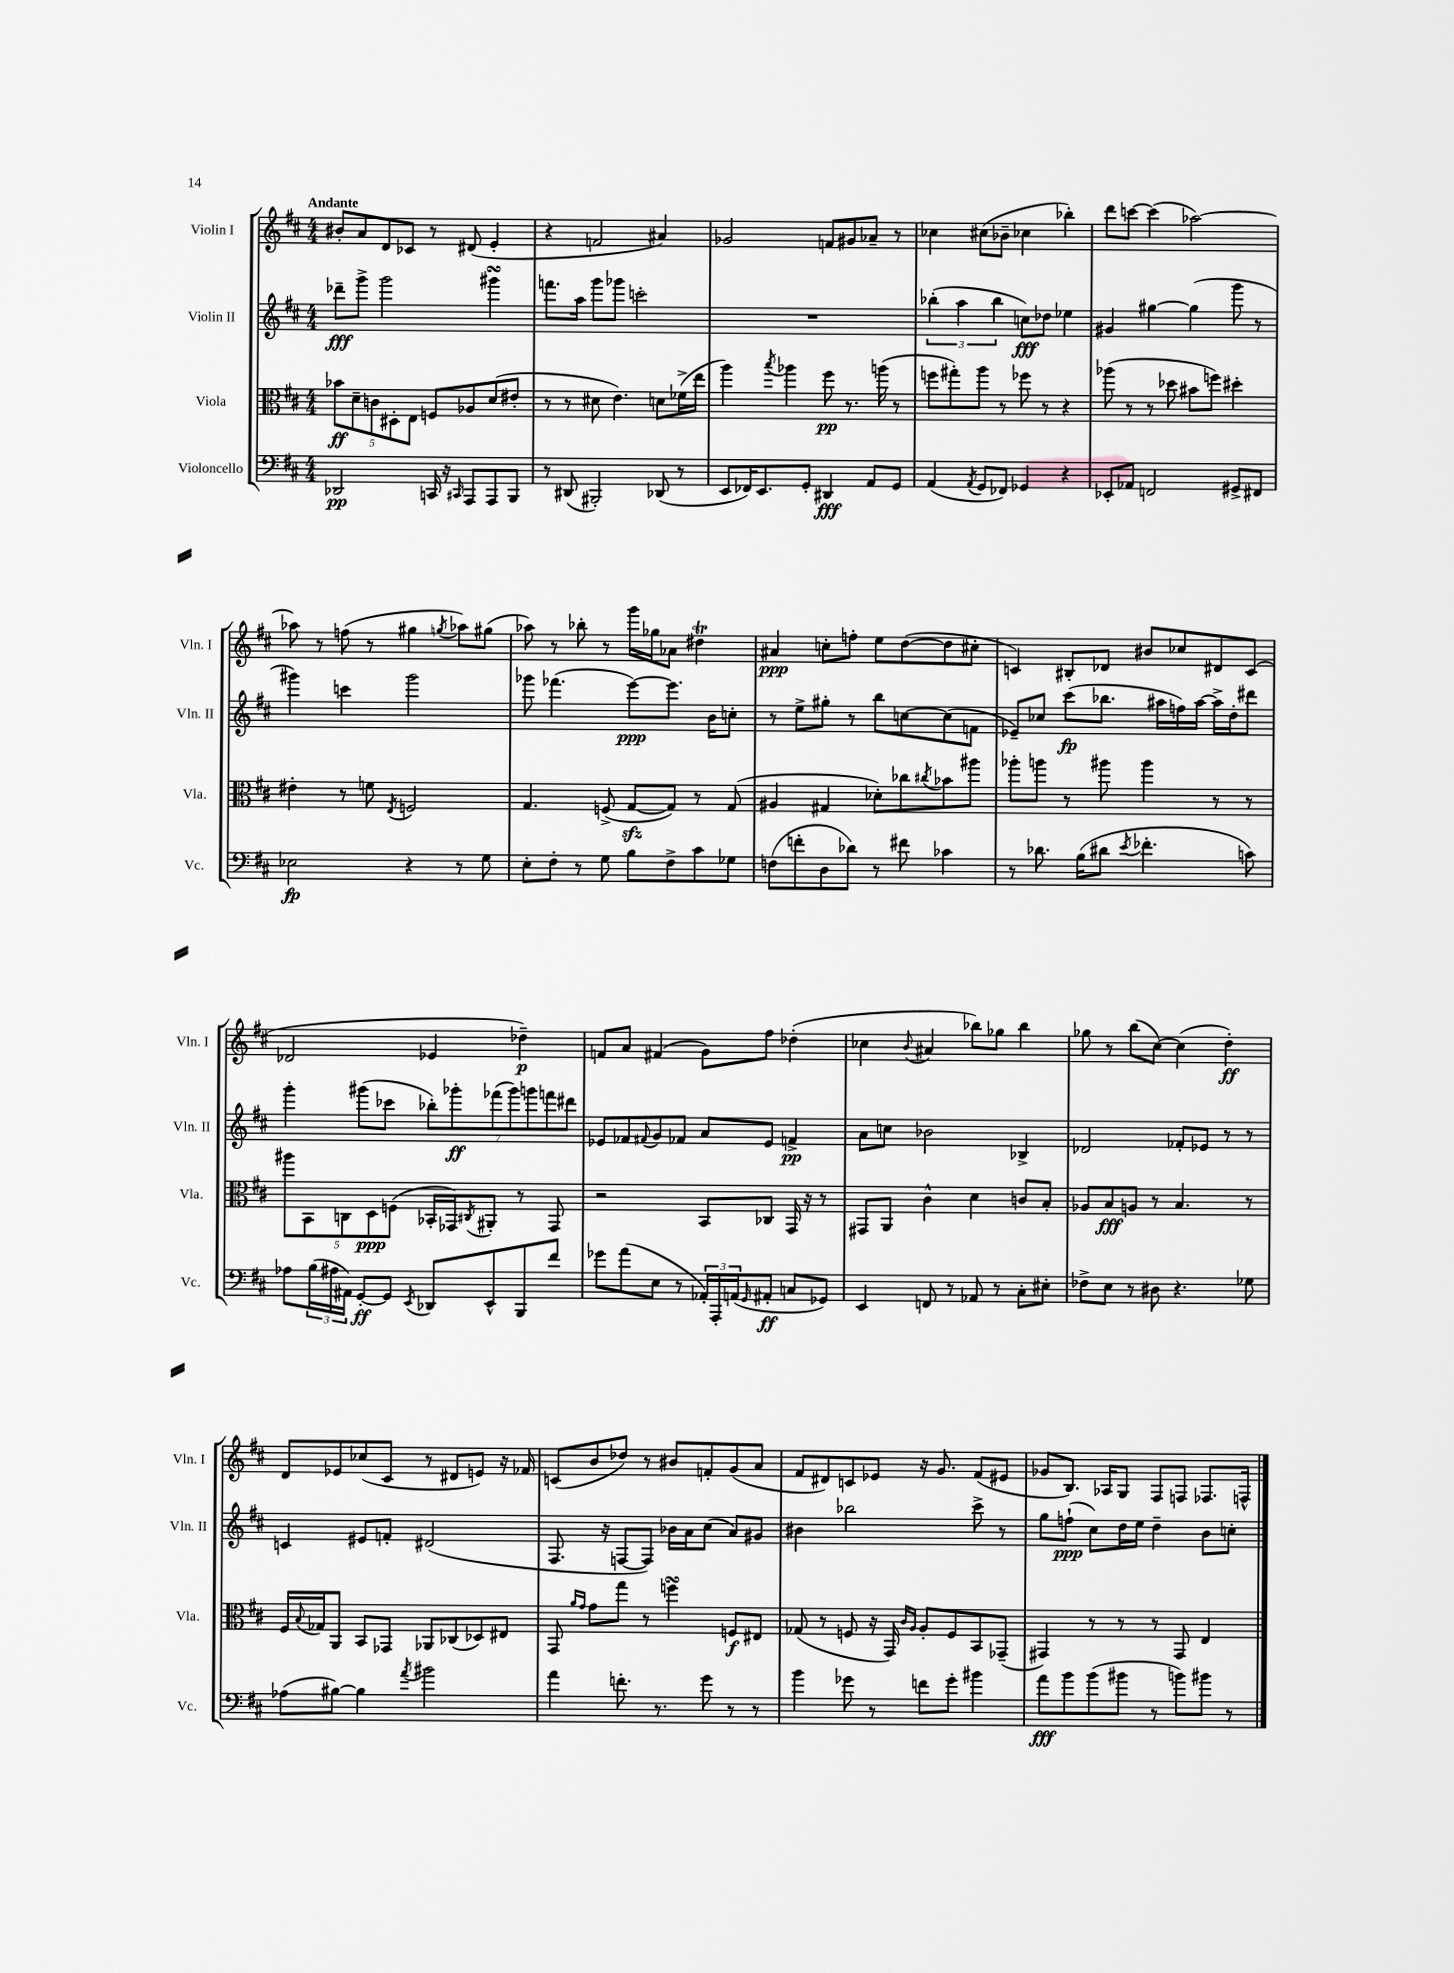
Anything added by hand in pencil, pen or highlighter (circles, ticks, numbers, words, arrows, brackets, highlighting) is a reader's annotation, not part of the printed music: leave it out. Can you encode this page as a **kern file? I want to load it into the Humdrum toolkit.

**kern	**dynam	**kern	**dynam	**kern	**dynam	**kern	**dynam
*part4	*part4	*part3	*part3	*part2	*part2	*part1	*part1
*staff4	*staff4	*staff3	*staff3	*staff2	*staff2	*staff1	*staff1
*I"Violoncello	*	*I"Viola	*	*I"Violin II	*	*I"Violin I	*
*I'Vc.	*	*I'Vla.	*	*I'Vln. II	*	*I'Vln. I	*
*clefF4	*	*clefC3	*	*clefG2	*	*clefG2	*
*k[f#c#]	*	*k[f#c#]	*	*k[f#c#]	*	*k[f#c#]	*
*M4/4	*	*M4/4	*	*M4/4	*	*M4/4	*
=1	=1	=1	=1	=1	=1	=1	=1
!	!	!	!	!	!	!LO:TX:a:B:t=Andante	!
2DD-X/	pp	10b-X\L	ff	8ddd-X~\L	fff	8b#X'/L	.
.	.	10d~\	.	.	.	.	.
.	.	.	.	8ggg^\J	.	8a/	.
.	.	10cn\	.	.	.	.	.
.	.	.	.	2ggg\	.	8d/	.
.	.	10D#X'\	.	.	.	.	.
.	.	.	.	.	.	8c-X/J	.
.	.	10E\J	.	.	.	.	.
16CCn/	.	8Fn/L	.	.	.	8r	.
16r	.	.	.	.	.	.	.
16qqCC#X/	.	.	.	.	.	.	.
8AAA/L	.	8A-X/	.	.	.	(8d#X/	.
8AAA/	.	(8d/	.	4ggg#XsSsS\	.	4e'/	.
8BBB/J	.	8e#X'/J	.	.	.	.	.
=2	=2	=2	=2	=2	=2	=2	=2
8r	.	8r	.	8.fffn\L	.	4r	.
(8DD#X/	.	8r	.	.	.	.	.
.	.	.	.	16aa\Jk	.	.	.
2BBB#X'/)	.	8d#X\	.	8ggg\L	.	2fn/	.
.	.	4.e\)	.	8ggg-X\J	.	.	.
.	.	.	.	2cccn'\	.	.	.
(8DD-X/	.	8dn\L	.	.	.	4a#X/)	.
8r	.	(16f-X^\L	.	.	.	.	.
.	.	16ee\JJ	.	.	.	.	.
=3	=3	=3	=3	=3	=3	=3	=3
8EE/L	.	4aa\)	.	1r	.	2g-X/	.
16FF-X/K)	.	.	.	.	.	.	.
8.EE/	.	.	.	.	.	.	.
.	.	8qbb/	.	.	.	.	.
.	.	4aa-X\	.	.	.	.	.
8GG'/J	.	.	.	.	.	.	.
4DD#X/	fff	8ff#\	pp	.	.	8fn/L	.
.	.	8.r	.	.	.	8g#X/	.
8AA/L	.	.	.	.	.	8a-X~/J	.
.	.	(16aan\	.	.	.	.	.
8GG/J	.	8r	.	.	.	8r	.
=4	=4	=4	=4	=4	=4	=4	=4
(4AA/	.	8ffn\L	.	(6bb-X'\	.	4cc-X\	.
.	.	8gg#X'\)	.	.	.	.	.
.	.	.	.	6aa\	.	.	.
8qAA/	.	.	.	.	.	.	.
8GG/L	.	8aa\J	.	.	.	(8cc#X\L	.
.	.	.	.	6bb-\	.	.	.
8FF-X/J)	.	8r	.	.	.	8b-X~\J	.
4GG-X/	.	8ff-X\	.	8ccn\L)	fff	4cc-X\	.
.	.	8r	.	8dd-X\J	.	.	.
4r	.	4r	.	4ee-X\	.	4bb-X'\)	.
=5	=5	=5	=5	=5	=5	=5	=5
8EE-X'/L	.	(8aa-X\	.	4g#X/	.	8ddd\L	.
8AA-X/J	.	8r	.	.	.	[8cccn\J	.
2FFn/	.	8r	.	[4gg#X\	.	(4ccc\]	.
.	.	8dd-X\	.	.	.	.	.
.	.	8b#X\L	.	(4gg#\]	.	[2aa-X\)	.
.	.	8ffn\J)	.	.	.	.	.
8GG#X^/L	.	4dd#X'\	.	8ggg\	.	.	.
8FF#X/J	.	.	.	8r	.	.	.
!!LO:LB:g=z
=6	=6	=6	=6	=6	=6	=6	=6
2E-X\	fp	4e#X'\	.	4ggg#X\)	.	8aa-X\]	.
.	.	.	.	.	.	8r	.
.	.	8r	.	4cccn\	.	(8ffn\	.
.	.	8fn\	.	.	.	8r	.
.	.	8qE/	.	.	.	.	.
4r	.	2Fn/	.	2ggg#\	.	4gg#X\	.
.	.	.	.	.	.	8qggn/	.
8r	.	.	.	.	.	8aa-X\L)	.
8G\	.	.	.	.	.	(8gg#X\J	.
=7	=7	=7	=7	=7	=7	=7	=7
8E'\L	.	4.G/	.	8ggg-X\	.	8aa-X\)	.
8F#'\J	.	.	.	(4.fff-X\	.	8r	.
8r	.	.	.	.	.	8bb-X'\	.
8G\	.	(8Fn^/	.	.	.	8r	.
8B\L	.	[8Gzz/L	.	[8eee\L)	ppp	16ggg\LL	.
.	.	.	.	.	.	16gg-X\J	.
8F#^\	.	8G/J])	.	8.eee\J]	.	8a-X\J	.
8c#\	.	8r	.	.	.	4dd#Xt\	.
.	.	.	.	16b\KL	.	.	.
8G-X\J	.	(8G/	.	8ccn'\J	.	.	.
=8	=8	=8	=8	=8	=8	=8	=8
(8Fn\L	.	4A#X/	.	8r	.	4a#X/	ppp
8fn'\	.	.	.	8ee^\L	.	.	.
8D\	.	4G#X/	.	8gg#X'\J	.	8ccn'\L	.
8d-X\J)	.	.	.	8r	.	8ffn'\J	.
8r	.	8d-X'\L)	.	8bb\L	.	8ee\L	.
8f#X\	.	8cc-X\	.	[8ccn\	.	([8dd\	.
.	.	8qcc#X/	.	.	.	.	.
4c-X\	.	8b-X\	.	(8cc\]	.	8dd\]	.
.	.	8aa#X\J	.	8fn\J	.	8cc#X'\J	.
=9	=9	=9	=9	=9	=9	=9	=9
8r	.	8aa-X'\L	.	8e-X~/L)	.	4cn/)	.
8.d-X\	.	8aan\J	.	8cc-X/J	.	.	.
.	.	8r	.	(8ccc#\L	fp	8B#X'/L	.
(16B\KL	.	.	.	.	.	.	.
8d#X\J	.	8aa#X\	.	8.bb-X\J	.	8d-X/J	.
8qe/	.	.	.	.	.	.	.
4.f-X'\	.	4aa#\	.	.	.	8b#X/L	.
.	.	.	.	16aa#X\LL	.	.	.
.	.	.	.	16ffn\)	.	8cc-X/	.
.	.	.	.	[16aa#\JJ	.	.	.
.	.	8r	.	16aa#^\LL]	.	8d#X/	.
.	.	.	.	16dd'\J	.	.	.
8cn\)	.	8r	.	8ddd#X\J	.	(8c/J	.
!!LO:LB:g=z
=10	=10	=10	=10	=10	=10	=10	=10
8A-X\L	.	10aa#X\L	.	4ggg'\	.	2d-X/	.
.	.	10BB\	.	.	.	.	.
(24B\L	.	.	.	.	.	.	.
24A#X\	.	.	.	.	.	.	.
.	.	10Cn\	.	.	.	.	.
24AA#X\JJ)	.	.	.	.	.	.	.
[8GG'/L	ff	.	.	(8ggg#X\L	.	.	.
.	.	10D\	ppp	.	.	.	.
8GG/J]	.	.	.	8ccc-X\J	.	.	.
.	.	(10Fn\J	.	.	.	.	.
8qEE/	.	.	.	.	.	.	.
8DD-X/L	.	16BB-X'/LL	.	14bb-X'\L)	.	4e-X/	.
.	.	16GG-X/J)	.	.	.	.	.
.	.	.	.	14ggg-X'\	ff	.	.
.	.	8qC#X/	.	.	.	.	.
8EE^^/	.	8AA#X'/J	.	.	.	.	.
.	.	.	.	(14fff-X\	.	.	.
.	.	.	.	14ggg-\)	.	.	.
8BBB/	.	8r	.	.	.	4dd-X~\)	p
.	.	.	.	14gggn\	.	.	.
.	.	.	.	14fffn\	.	.	.
8f#/J	.	8GG-/	.	.	.	.	.
.	.	.	.	14ddd#X\J	.	.	.
=11	=11	=11	=11	=11	=11	=11	=11
8g-X\L	.	2r	.	8e-X/L	.	8fn/L	.
(8a\	.	.	.	8f-X/	.	8a/J	.
.	.	.	.	8qqf#X/	.	.	.
8E\J	.	.	.	8g/	.	(4f#X/	.
8r	.	.	.	8f-X/J	.	.	.
24AA-X'/LL)	.	8BB/L	.	8a/L	.	8g\L)	.
24AAA'/	.	.	.	.	.	.	.
(24AAn/J	.	.	.	.	.	.	.
16qqGG/	.	.	.	.	.	.	.
8AA#X'/J	ff	8C-X/J	.	8e-/J	.	8ff#\J	.
8Cn/L	.	16GG/	.	4fn^/	pp	(4dd-X'\	.
.	.	16r	.	.	.	.	.
8GG-X/J)	.	8r	.	.	.	.	.
=12	=12	=12	=12	=12	=12	=12	=12
4EE/	.	8GG#X/L	.	8a\L	.	4cc-X\	.
.	.	8AA/J	.	8ccn\J	.	.	.
.	.	.	.	.	.	8qqb/	.
8FFn/	.	4c#^^\	.	2b-X\	.	4a#X/	.
8r	.	.	.	.	.	.	.
8AA-X/	.	4d\	.	.	.	8bb-X\L)	.
8r	.	.	.	.	.	8gg-X\J	.
8C#'\L	.	8cn/L	.	4B-X^/	.	4bb-\	.
8E#X'\J	.	8B'/J	.	.	.	.	.
=13	=13	=13	=13	=13	=13	=13	=13
8F-X^\L	.	8A-X/L	.	2d-X/	.	8gg-X\	.
8E\J	.	8B/	fff	.	.	8r	.
8r	.	8An/J	.	.	.	(8bb\L	.
8D#X\	.	8r	.	.	.	[8cc#\J)	.
4.r	.	4.B/	.	8f-X'/L	.	(4cc#\]	.
.	.	.	.	8e-X/J	.	.	.
.	.	.	.	8r	.	4dd'\)	ff
8G-X\	.	8r	.	8r	.	.	.
!!LO:LB:g=z
=14	=14	=14	=14	=14	=14	=14	=14
(8A-X\L	.	16F#/LL	.	4cn/	.	8d/L	.
.	.	8qqB/	.	.	.	.	.
.	.	16G-X/J	.	.	.	.	.
[8B#X\J)	.	8AA/J	.	.	.	8e-X/	.
4B#\]	.	8BB/L	.	8e#X/L	.	(8cc-X/	.
.	.	8GG-X/J	.	8fn'/J	.	8c#/J	.
8qa/	.	.	.	.	.	.	.
2b#X\	.	8AA-X/L	.	(2d#X/	.	8r	.
.	.	(8C-X/	.	.	.	8d#X/L	.
.	.	8D-X/)	.	.	.	8en/J)	.
.	.	8E#X/J	.	.	.	16r	.
.	.	.	.	.	.	16f-X/	.
=15	=15	=15	=15	=15	=15	=15	=15
4a\	.	8GG/	.	8.F#/	.	(8cn/L	.
.	.	16qqa/LL	.	.	.	.	.
.	.	16qqg/JJ	.	.	.	.	.
.	.	8g\L	.	.	.	8b/	.
.	.	.	.	16r	.	.	.
8.fn'\	.	8gg\J	.	[8Fn/L	.	8dd-X/J)	.
.	.	8r	.	8F/J])	.	8r	.
8.r	.	.	.	.	.	.	.
.	.	4ffnsSSs\	.	16b-X\LL	.	8b#X/L	.
.	.	.	.	16a\J	.	.	.
8g\	.	.	.	(8cc#\J	.	8fn'/	.
8r	.	8Fn/L	f	8a/L)	.	(8g/	.
8r	.	8E#X/J	.	8g#X/J	.	8a/J	.
=16	=16	=16	=16	=16	=16	=16	=16
4b\	.	(8G-X/	.	4b#X\	.	8f#/L	.
.	.	8r	.	.	.	8d#X/)	.
8g-X\	.	8Fn/	.	2bb-X\	.	8cn/	.
8r	.	16r	.	.	.	8e-X/J	.
.	.	16GG/)	.	.	.	.	.
.	.	16qqc#/LL	.	.	.	.	.
.	.	16qqA/JJ	.	.	.	.	.
8fn\L	.	8A'/L	.	.	.	16r	.
.	.	.	.	.	.	8.g/	.
8g-'\J	.	8F/	.	.	.	.	.
4b#X\	.	8BB/	.	8ccc#^\	.	(8f#/L	.
.	.	(8GG-X~/J	.	8r	.	8e#X/J	.
=17	=17	=17	=17	=17	=17	=17	=17
8a\L	fff	4GG#X/)	.	8gg\L	.	8g-X/L	.
8b\	.	.	.	(8ffn`\J	ppp	8.B/J)	.
(8b\	.	8r	.	8cc#\L)	.	.	.
.	.	.	.	.	.	16A-X/KL	.
8b#X\J	.	8r	.	16dd\L	.	8G/J	.
.	.	.	.	16ee\JJ	.	.	.
8r	.	8r	.	4dd~\	.	8F#/L	.
8bn\L)	.	8GG#/	.	.	.	8Fn/J	.
8b#X\J	.	4E/	.	8b\L	.	8.F-X/L	.
8r	.	.	.	8ccn'\J	.	.	.
.	.	.	.	.	.	16Fn^^/Jk	.
==	==	==	==	==	==	==	==
*-	*-	*-	*-	*-	*-	*-	*-
